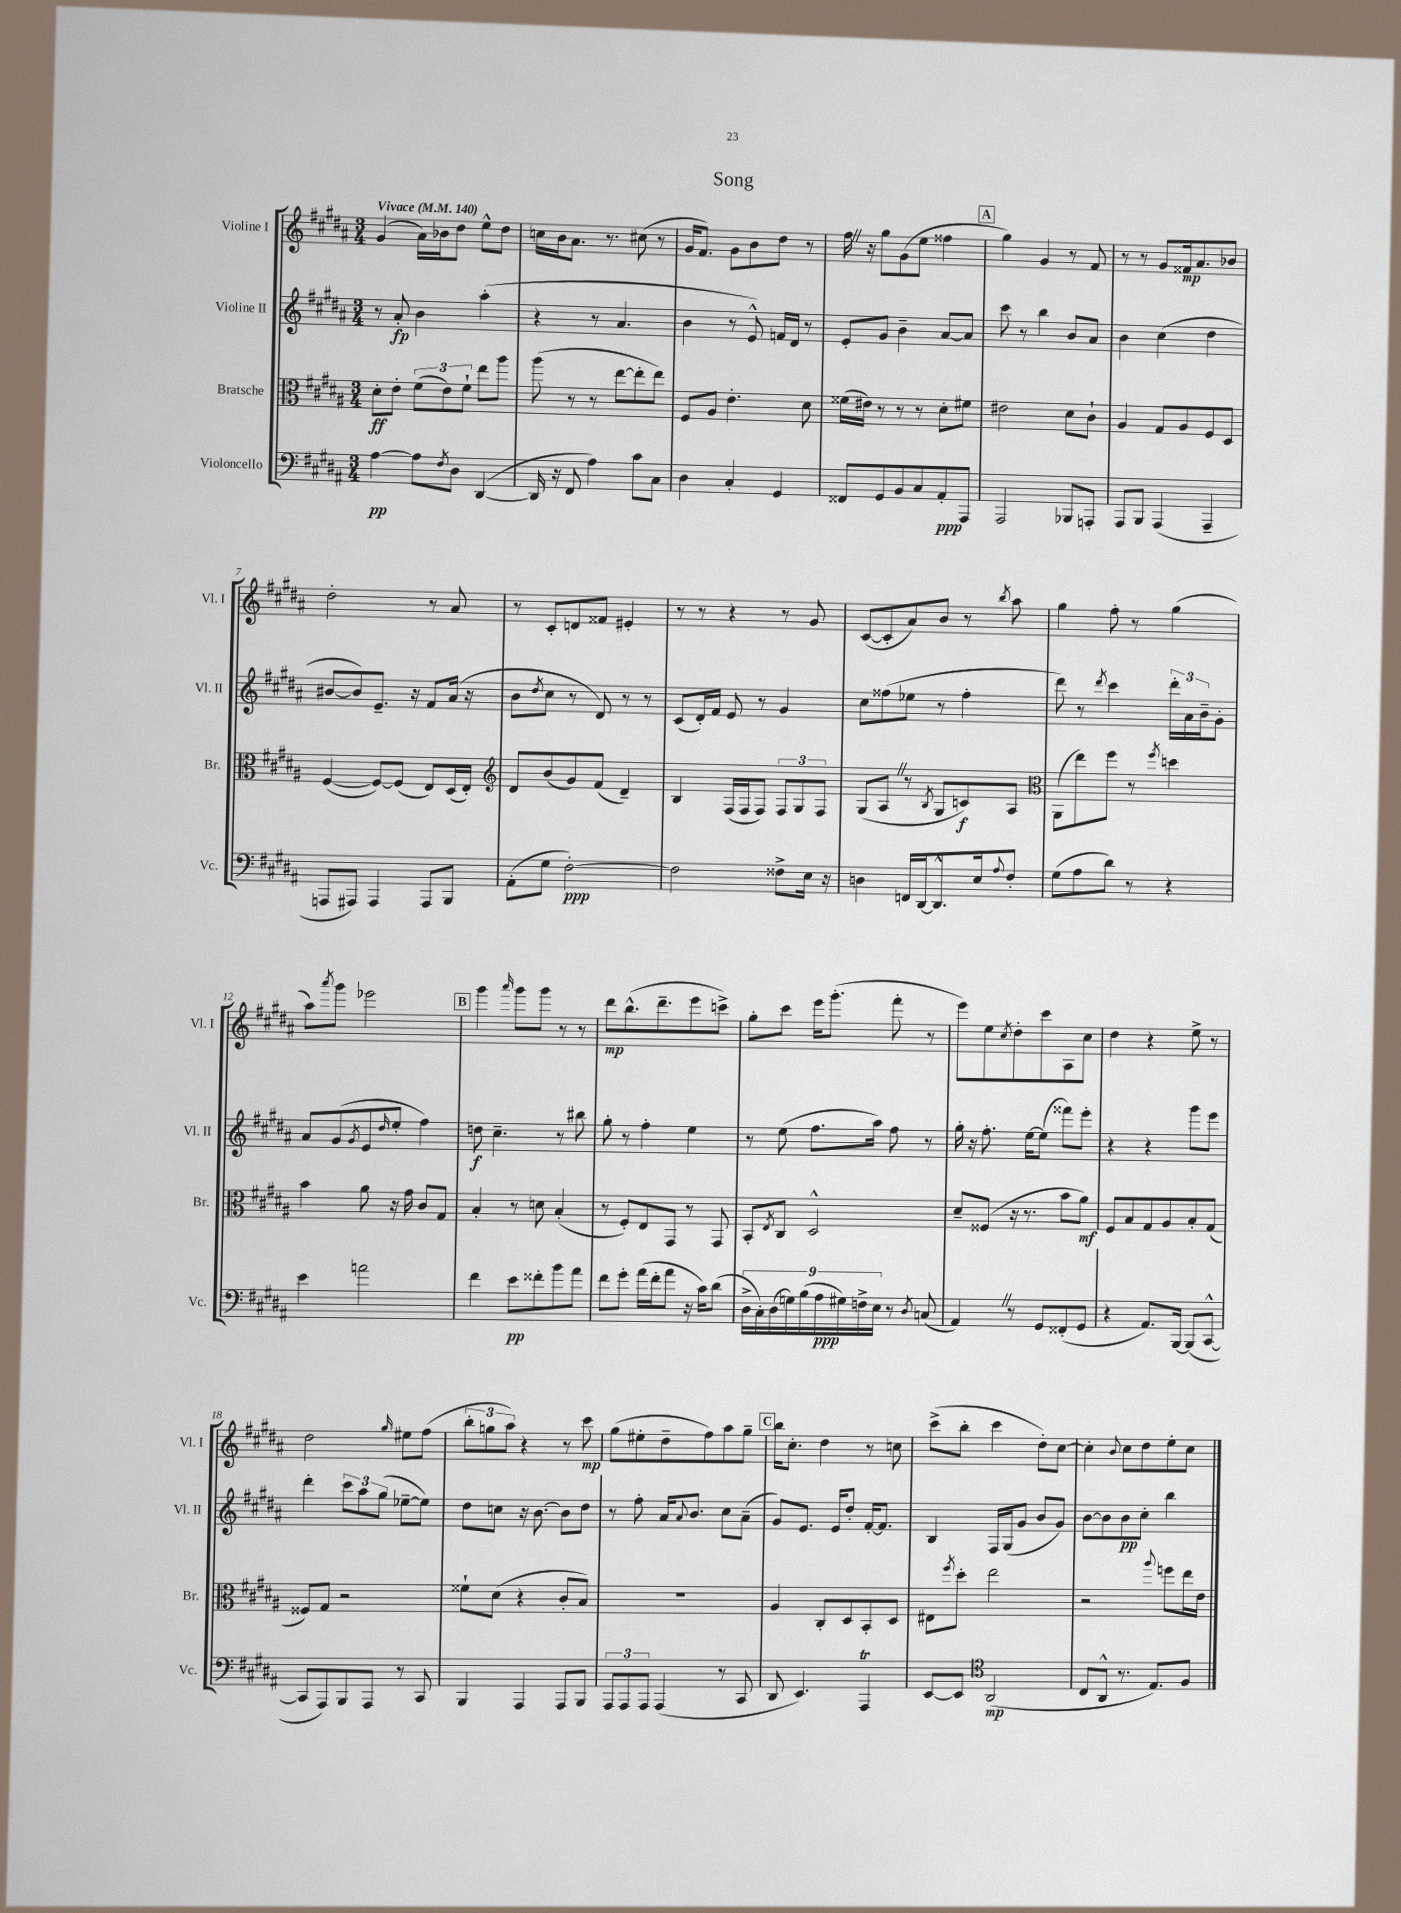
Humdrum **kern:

**kern	**kern	**kern	**kern
*staff4	*staff3	*staff2	*staff1
*clefF4	*clefC3	*clefG2	*clefG2
*k[f#c#g#d#a#]	*k[f#c#g#d#a#]	*k[f#c#g#d#a#]	*k[f#c#g#d#a#]
*M3/4	*M3/4	*M3/4	*M3/4
*MM140	*MM140	*MM140	*MM140
[4A#\	8d#'\L	8r	(4g#/
.	8e'\J	8a#'/	.
8A#\]L	(12f#\L	4b\	16a#\LL)
.	.	.	16b-\J
.	12e\)	.	.
8qF#/	.	.	.
8D#\J	.	.	8dd#\J
.	12f#`\J	.	.
([4DD#/	8ee\L	(4aa#'\	8ee^^\L
.	8aa#\J	.	8dd#\J
=	=	=	=
16DD#/]	(8aa#\	4r	16cc\LL
16r	.	.	16b\J
8FF#/	8r	.	8.a#\J
4A#\)	8r	8r	.
.	.	.	8.r
.	[8ee\L	4.a#/	.
8c#\L	8ee'\]	.	(8cc#\
8C#\J	8ee\J)	.	8r
=	=	=	=
4D#\	8F#/L	4b\	16g#/LK
.	.	.	8.f#/J)
.	8A#/J	.	.
4C#'/	4.e'\	8r	8g#\L
.	.	8e^^/)	8b\
4GG#/	.	16f/LL	8dd#\J
.	.	16d#/JJ	.
.	8d#\	8r	8r
=	=	=	=
8FF##/L	(16f##\LL	8e'/L	16ff#\
.	16e#\JJ)	.	16r
8GG#/	8r	8g#/J	8gg#\L
8BB/	8r	4b~\	(8g#\
8C#/	8r	.	8ee\J
8AA#'/	8d#'\L	[8a#/L	4ff##\
8AAA#/J	8f#\J	8a#/]J	.
=	=	=	=
2AAA#/	2e#\	8ccc#\	4gg#\)
.	.	8r	.
.	.	4bb\	4g#/
8BBB-/L	8d#\L	8b/L	8r
8AAA'/J	8c#`\J	8a#/J	8f#/
=	=	=	=
8AAA#/L	4A#/	4b\	8r
8BBB/J	.	.	8r
(4AAA#/	8G#/L	(4cc#\	8g#/L
.	8A#/	.	16f##/k
.	.	.	8.a#/
4AAA#~/	8F#/	4dd#\	.
.	8D#/J	.	8b-/J
=	=	=	=
8AAA/L	([4F#/	[8b#/L	2dd#'\
8AAA#/J)	.	8b#/])	.
4AAA#/	8F#/_L)	8.e~/J	.
.	(8F#/]J	.	.
.	.	16r	.
8AAA#/L	8E/L)	8f#/L	8r
8BBB/J	(16D#/L	(16a#/Jk	8a#/
.	16E'/JJ)	16r	.
=	=	=	=
*	*clefG2	*	*
(8AA#'\L	8d#/L	8b\L	8r
.	.	8qdd#/	.
8G#\J	(8b/	8cc#\J	8c#'/L
[2F#'\)	8g#/)	8r	8d/
.	(8f#/J	8d#/)	8f##/J
.	4d#~/)	8r	4e#'/
.	.	8r	.
=	=	=	=
2F#\]	4B/	(8c#/L	8r
.	.	16d#'/L)	8r
.	.	16f#/JJ	.
.	(16F#/LL	8e/	4r
.	16F#/J	.	.
.	8F#/J)	8r	.
8F##^\L	12F#/L	4g#/	8r
.	12G#/	.	.
16E\Jk	.	.	8g#/
.	12F#/J	.	.
16r	.	.	.
=	=	=	=
4D\	(8G#/L	8cc#\L	([8c#/L
.	8A#/J	(8ff##\	8c#'/]
16FF/LL	8r	8ee-\J	8a#/)
[16DD#/J	.	.	.
.	8qB/	.	.
8.DD#^^/]	8G#/L	8r	8b/J
.	8c/)	4ff##'\	8r
16E/k	.	.	.
8qqA#/	.	.	8qbb/
8F#'/J	8A#/J	.	8aa#\
=	=	=	=
*	*clefC3	*	*
(8G#\L	(8AA#\L	8ddd#\)	4gg#\
8A#\	8ee\)	8r	.
.	.	8qddd#/	.
8d#\J)	8ff#\J	4ccc#\	8ff#'\
8r	8r	.	8r
.	8qff#/	.	.
4r	4dd\	24ddd#'\LL	(4gg#\
.	.	24a#\	.
.	.	24b~\J	.
.	.	8g#'\J	.
=	=	=	=
4e\	4b\	8a#/L	8aa#\L)
.	.	.	8qaaa#/
.	.	(8g#/	8ggg#\J
.	.	8qg#/	.
2a\	8a#\	8e/	2eee-\
.	.	16qqdd#/	.
.	16r	8ee'/J	.
.	16g#\	.	.
.	8c#/L	4ff#\)	.
.	8G#/J	.	.
=	=	=	=
4f#\	4B'/	8dd\	4ggg#\
.	.	4.cc#~\	.
.	.	.	16qqaaa#/
8e\L	8r	.	8ggg#\L
8f##'\	8d\	.	8ggg#\J
8b\	(4B'/	8r	8r
8a#\J	.	8bb#\	8r
=	=	=	=
8f#\L	8r	8gg#'\	8ddd#\L
8g#'\J	8F#'/L)	8r	(8.bb^^\
(16a#\LL	8E/	4ff#'\	.
16f#'\J	.	.	8.ddd#~\
8a#\J	8GG#/J	.	.
16r	8r	4ee\	8eee\
16c#\LK)	.	.	.
(8d#\J	8GG#/	.	8ccc^\J)
=	=	=	=
18D#^\LL	8BB'/L	8r	8gg#'\L
18C#'\)	.	.	.
(18D#\	.	.	.
.	8qE/	.	.
.	8C#/J	(8ee\	8ccc#\J
18G\)	.	.	.
(18B\	.	.	.
.	2D#^^/	8.ff#\L	16eee\LK
18A#\	.	.	.
.	.	.	(8.ggg#'\J
18G#\)	.	.	.
18F^\	.	.	.
.	.	16aa#\Jk)	.
18E\JJ	.	.	.
8r	.	8ff#\	8fff#'\
8qD#/	.	.	.
(8C/	.	8r	8r
=	=	=	=
4AA#/)	8d#~/L	16gg#'\	8eee\L)
.	.	16r	.
.	(8F##/J	8.ff#'\	8ee\
.	.	.	8qcc#/
8r	16r	.	8dd#'\
.	8.r	[16ee\LK	.
8GG#/L	.	(8ee\]J	8ccc#\
(8FF##'/	8b\L	8fff##\L)	8A#\
8GG#/J	8a#\J)	8eee'\J	8cc#\J
=	=	=	=
4r	8F#/L	4r	4dd#\
.	8B/	.	.
8.AA#/L)	8G#/	4r	4r
.	8A#/	.	.
[16BBB/Jk	.	.	.
(8BBB/]L	8B'/	8ggg#\L	8ee^\
[8CC#^^/J	(8G#/J	8eee\J	8r
=	=	=	=
8CC#/]L	8F##/L)	4ddd#'\	2dd#\
8AAA#/)	8G#/J	.	.
8BBB/	2r	12ccc#\L	.
.	.	12aa#\	.
8AAA#/J	.	.	.
.	.	(12gg#\J	.
.	.	.	16qqgg#/
8r	.	[8ee-~\L	8ee#\L
8CC#/	.	8ee-\]J)	(8ff#\J
=	=	=	=
4BBB/	8f##`\L	8dd#\L	12bb'\L
.	.	.	12gg\
.	(8d#\J	8cc\J	.
.	.	.	12aa#\J)
4AAA#/	4r	16r	4r
.	.	[8.b\	.
8AAA#/L	8c#'/L	8b\]L	8r
8BBB/J	8B/J)	8dd#\J	8ccc#\
=	=	=	=
12AAA#/L	2.r	8r	(8gg#\L
12AAA#/	.	.	.
.	.	8ff#'\	8ee#'\
12AAA#/J	.	.	.
(4AAA#/	.	16a#/LK	8dd#~\
.	.	8qqa#/	.
.	.	8.b/J	.
.	.	.	8ff#\)
8r	.	8cc#\L	8aa#\
8CC#/	.	(8a#~\J	8gg#~\J
=	=	=	=
8DD#/	4A#/	8g#/L)	16bb\LK
.	.	.	8.cc#'\J
4.EE/)	.	8.e/J	.
.	8C#'/L	.	4dd#\
.	.	16e/LK	.
.	8D#/	8dd#'/J	.
4AAA#/	8BB'/	[16f#'/LK	8r
.	.	8.f#/]J	.
.	8D#/J	.	8cc\
=	=	=	=
[8EE/L	8E#\L	4B/	(8ccc#^\L
.	8qff#/	.	.
8EE/]J	8dd#'\J	.	8bb'\J
*clefC4	*	*	*
(2AA#/	2ee\	16F#/LL	4ccc#\
.	.	(16G#/J	.
.	.	8g#/J	.
.	.	8b/L	8dd#'\L)
.	.	8g#/J)	[8cc#\J
=	=	=	=
8C#/L	2r	[8b\L	4cc#'\]
8AA#^^/J	.	8b\]	.
.	.	.	8qqb/
8.r	.	8b\	8cc#\L
.	.	8cc#'\J	8dd#\
8.E/L)	.	.	.
.	8qqaa#/	.	.
.	8ff\L	4bb\	8ee'\
8F#/J	16ee\L	.	8cc#\J
.	16e\JJ	.	.
==	==	==	==
*-	*-	*-	*-
